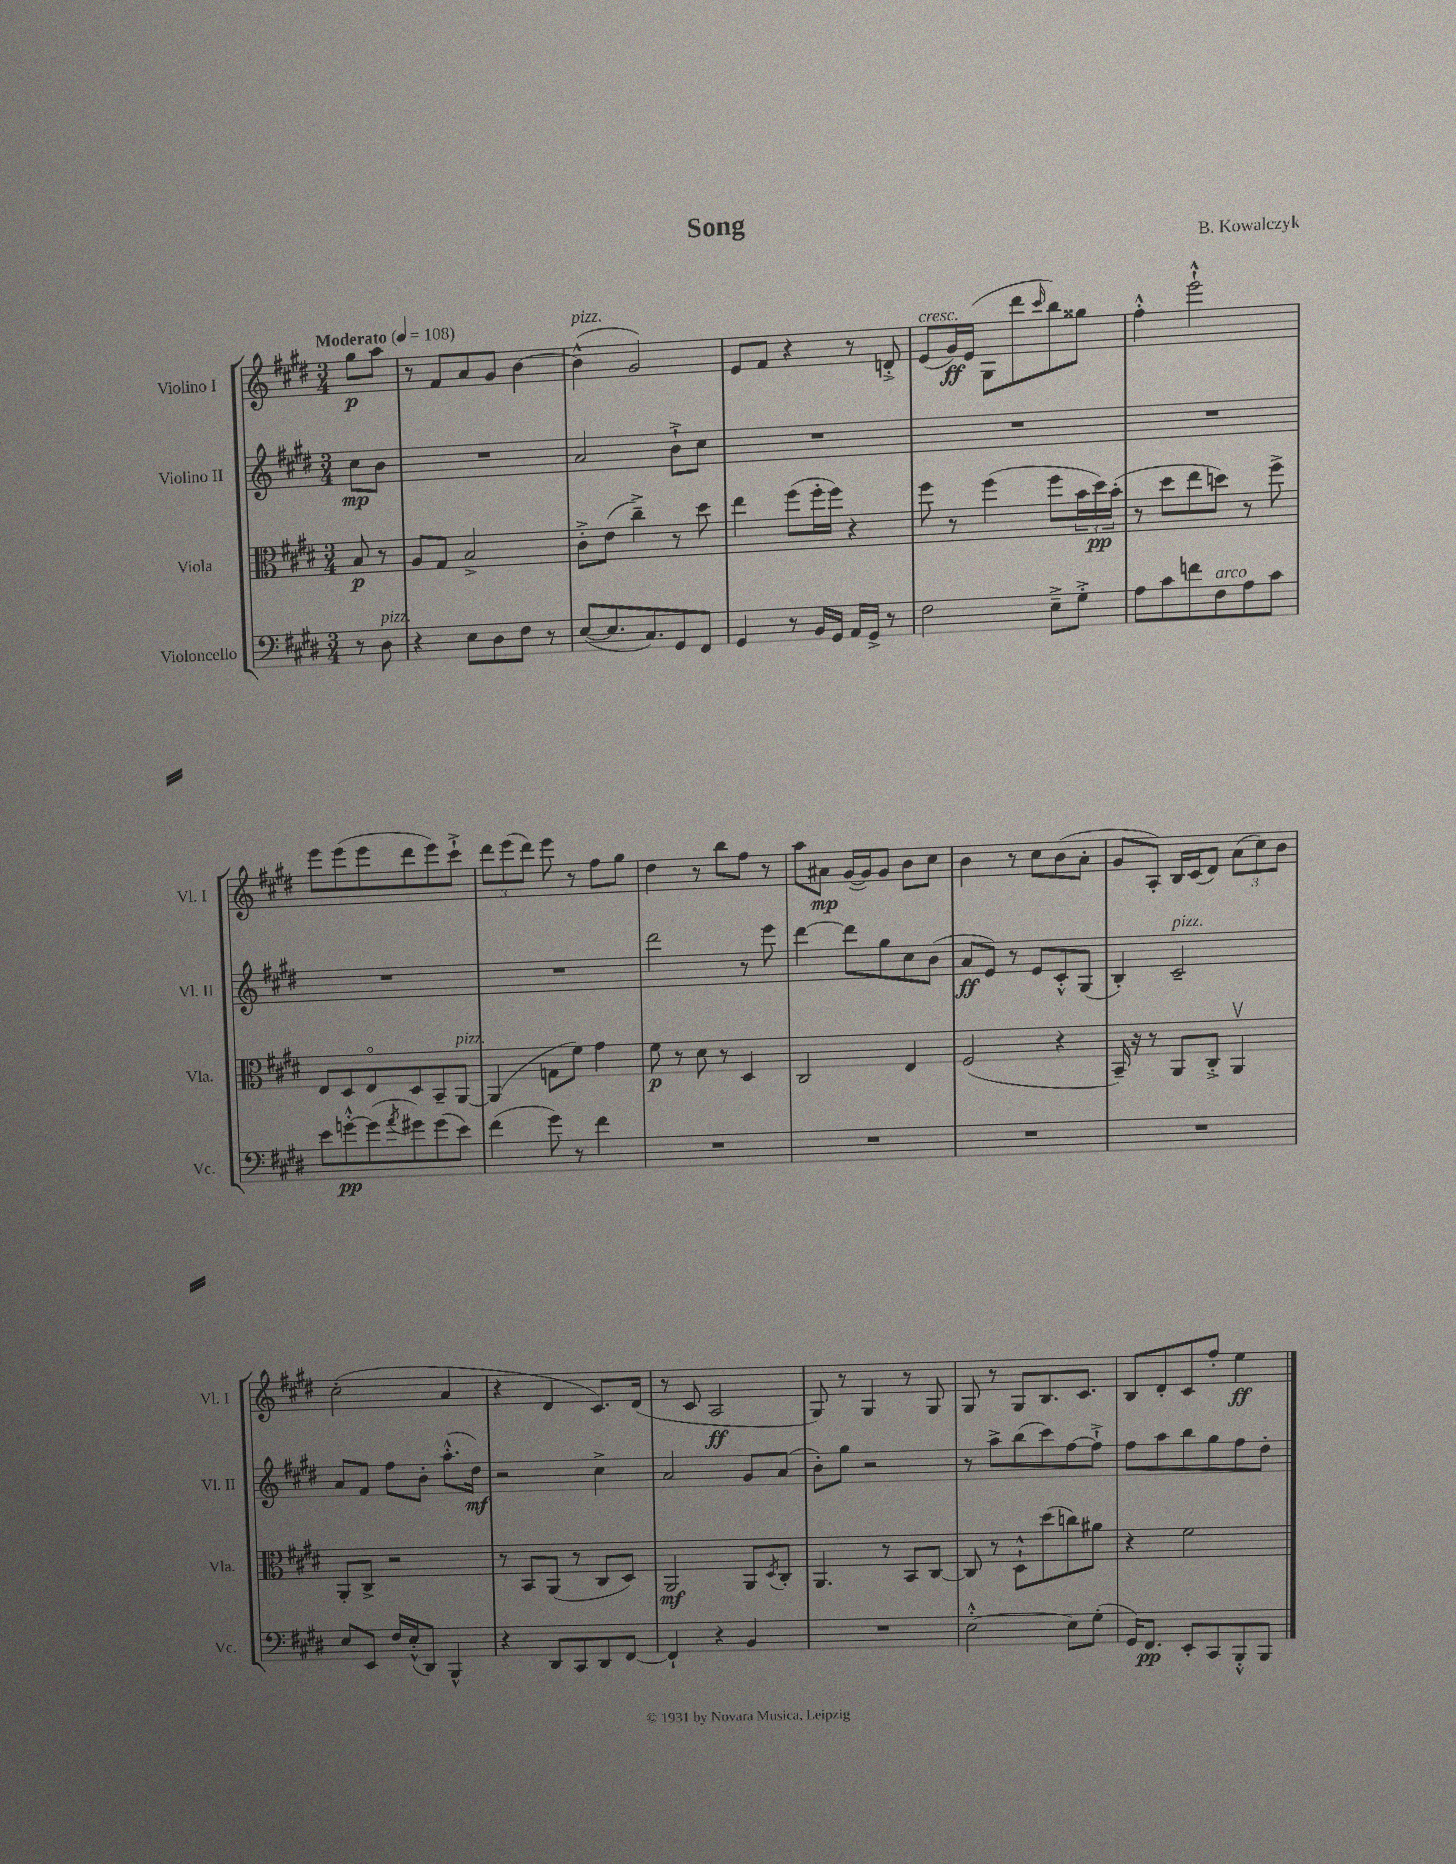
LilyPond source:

\header { title = "Song" composer = "B. Kowalczyk" }
<<
\new StaffGroup <<
\new Staff = "s0" \with { instrumentName = "Violino I" shortInstrumentName = "Vl. I" } {
    \clef treble \key e \major \numericTimeSignature \time 3/4 \partial 4 \tempo "Moderato" 4 = 108
    gis''8\p a''8 |
    r8 fis'8 a'8 gis'8 b'4~ |
    b'4-^^\markup { \italic "pizz." }( gis'2) |
    e'8 fis'8 r4 r8 d'8-.-> |
    e'8^\markup { \italic "cresc." }( gis'16\ff) e'16( gis8 dis'''8 \grace { cis'''16 } b''8) gisis''8 |
    fis''4-.-^ e'''2-!-^ |
    e'''8 e'''8( e'''8 dis'''8 e'''8) cis'''8-!-> |
    \tuplet 3/2 { dis'''8 e'''8( dis'''8) } e'''8 r8 fis''8 gis''8 |
    dis''4 r8 b''8 fis''8 r8 |
    a''8 ais'8\mp gis'16~( gis'16) gis'8 b'8 cis''8 |
    b'4 r8 cis''8 b'8( a'8-. |
    gis'8 a8-.) b16 cis'16( dis'8) \tuplet 3/2 { a'8( cis''8) b'8 } |
    cis''2-.( a'4 |
    r4 dis'4 cis'8.) dis'16( |
    r8 cis'8 a2\ff |
    gis8) r8 gis4 r8 gis8 |
    gis8 r8 gis8 b8. cis'8. |
    b8 dis'8-. cis'8 fis''8-. e''4\ff \bar "|." |
}
\new Staff = "s1" \with { instrumentName = "Violino II" shortInstrumentName = "Vl. II" } {
    \clef treble \key e \major \numericTimeSignature \time 3/4 \partial 4
    cis''8\mp b'8 |
    R2. |
    a'2 b'8-!-> cis''8 |
    R2. |
    R2. |
    R2. |
    R2. |
    R2. |
    dis'''2 r8 e'''8 |
    dis'''4~ dis'''8 gis''8 cis''8 b'8( |
    a'8\ff e'8) r8 e'8 cis'8-.-^ gis8( |
    b4-.) cis'2--^\markup { \italic "pizz." } |
    a'8 fis'8 fis''8 b'8-. a''8.-.-^( dis''16\mf) |
    r2 cis''4-> |
    a'2 gis'8 a'8( |
    b'8-.) gis''8 r2 |
    r8 a''8-> b''8( cis'''8) fis''8~ fis''8-!-> |
    fis''8 a''8 b''8 gis''8 fis''8 dis''8-. \bar "|." |
}
\new Staff = "s2" \with { instrumentName = "Viola" shortInstrumentName = "Vla." } {
    \clef alto \key e \major \numericTimeSignature \time 3/4 \partial 4
    b8\p r8 |
    a8 gis8 b2-> |
    cis'8-.-> e'8( cis''4--->) r8 dis''8 |
    e''4 fis''8( fis''16-. fis''16) r4 |
    fis''8 r8 fis''4( fis''8 \tuplet 3/2 { b'16 dis''16\pp) b'16-.( } |
    r8 dis''8 e''8 d''8) r8 fis''8-> |
    e8 dis8 e8\flageolet dis8 b,8-- a,8~^\markup { \italic "pizz." } |
    a,4( g8 fis'8) gis'4 |
    fis'8\p r8 dis'8 r8 dis4 |
    cis2 e4 |
    fis2( r4 |
    b,16--) r16 r8 a,8 cis8-.-> a,4\upbow |
    a,8-. cis8-> r2 |
    r8 b,8 a,8( r8 cis8 dis8) |
    a,2\mf a,8 \acciaccatura { dis8 } cis8-. |
    a,4. r8 b,8 cis8~ |
    cis8 r8 dis8-!-^ dis''8( c''8) ais'8 |
    r4 fis'2 \bar "|." |
}
\new Staff = "s3" \with { instrumentName = "Violoncello" shortInstrumentName = "Vc." } {
    \clef bass \key e \major \numericTimeSignature \time 3/4 \partial 4
    r8 dis8^\markup { \italic "pizz." } |
    r4 e8 dis8 fis8 r8 |
    e8~( e8. cis8.) gis,8 fis,8 |
    gis,4 r8 b,16 gis,16 a,16 gis,16-> r8 |
    fis2 e8---> gis8-.-> |
    a8 cis'8 f'8 fis8^\markup { \italic "arco" } a8 cis'8 |
    e'8 g'8~-.-^\pp g'8( \acciaccatura { a'8 } gis'8) gis'8( e'8) |
    fis'4( gis'8) r8 fis'4 |
    R2. |
    R2. |
    R2. |
    R2. |
    e8 e,8 fis16 e16-.-^( dis,8) b,,4-^ |
    r4 dis,8 cis,8 dis,8 fis,8~ |
    fis,4-! r4 b,4 |
    R2. |
    e2~-.-^ e8 gis8-.( |
    gis,16) fis,8.\pp e,8-. cis,8 b,,8-.-^ b,,8 \bar "|." |
}
>>
>>
\layout { \context { \Score \remove "Bar_number_engraver" } }
